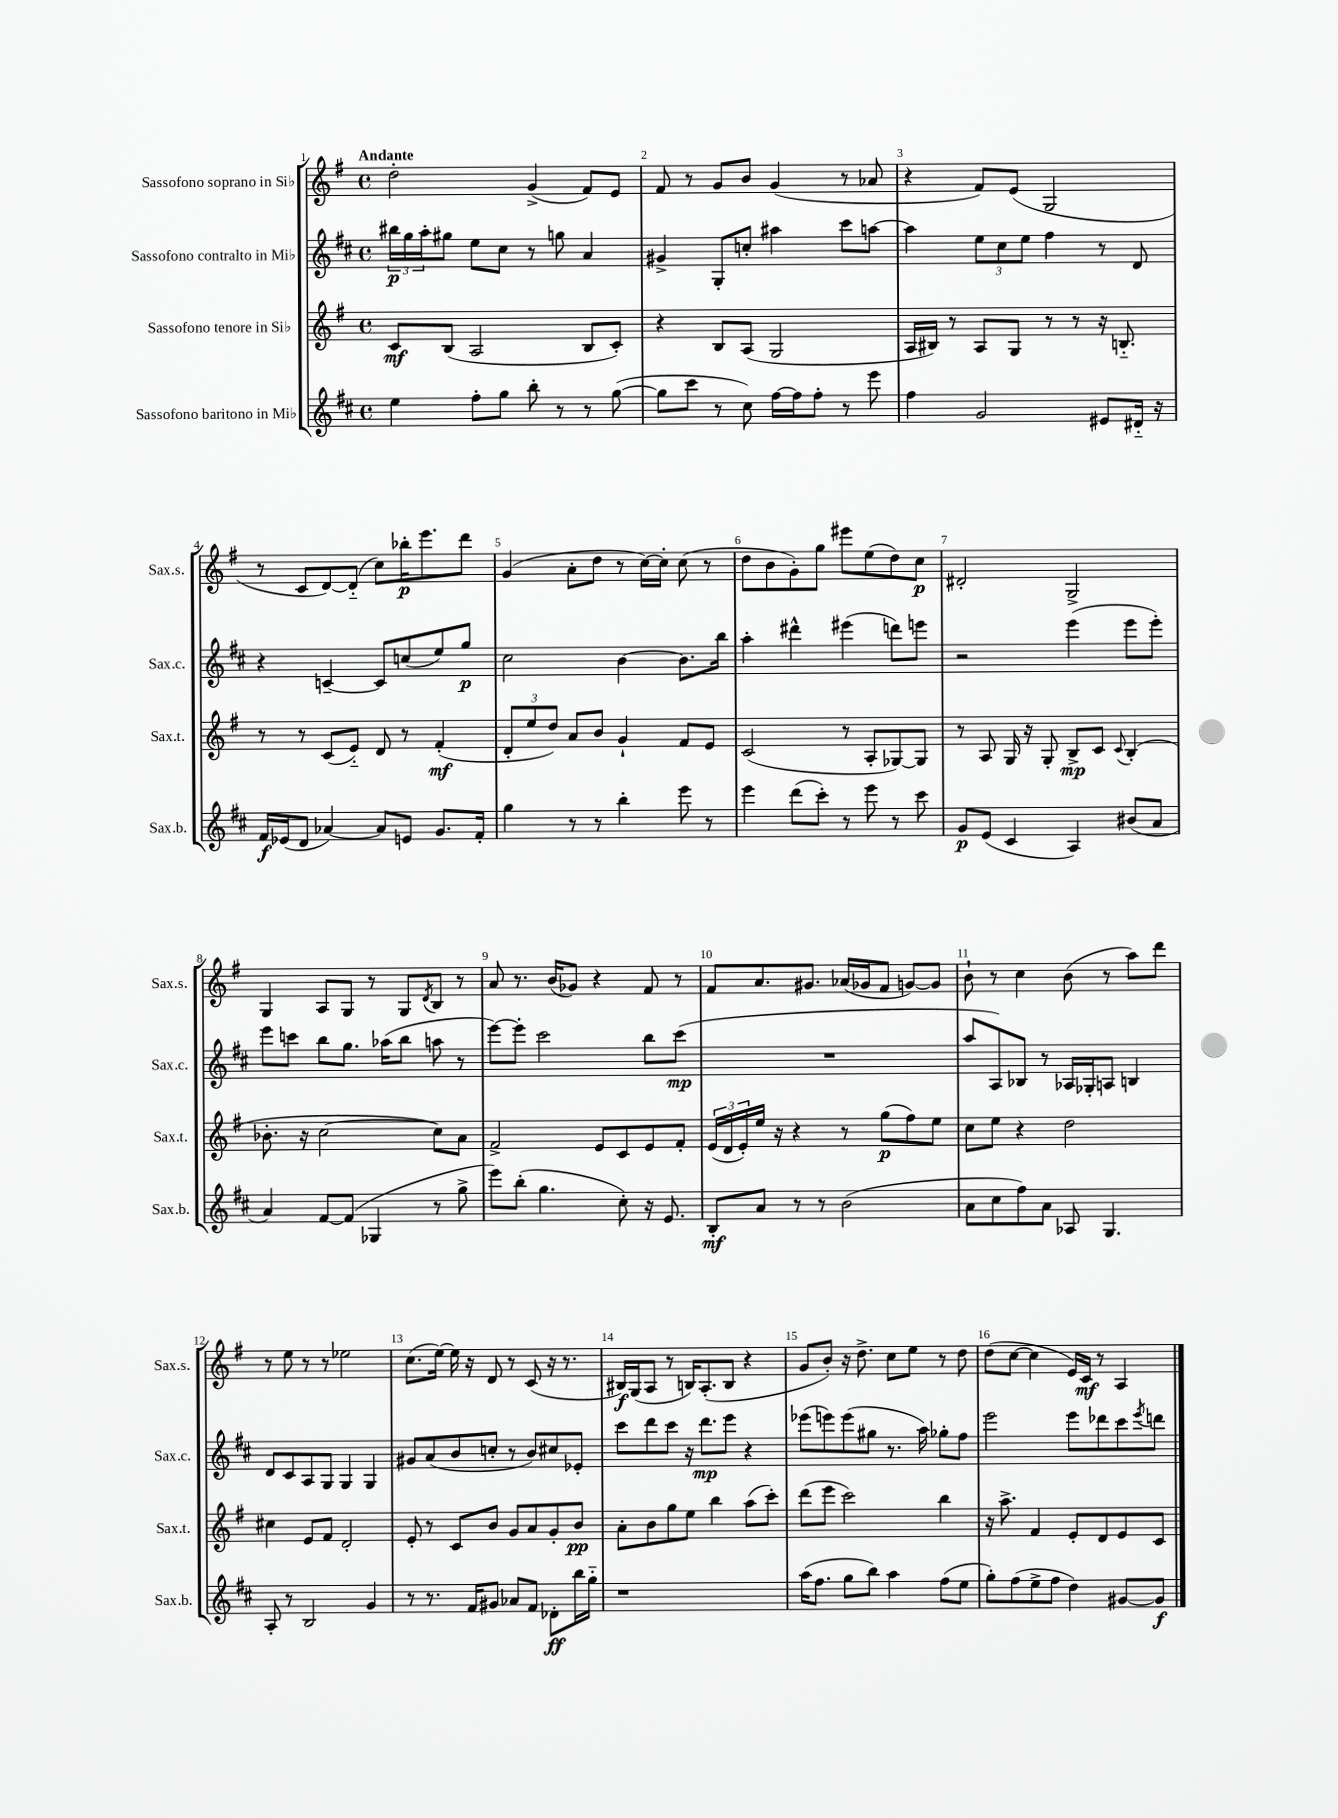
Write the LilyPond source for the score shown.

<<
\new StaffGroup <<
\new Staff = "s0" \with { instrumentName = "Sassofono soprano in Sib" shortInstrumentName = "Sax.s." } {
    \clef treble \key g \major \defaultTimeSignature \time 4/4 \tempo "Andante"
    d''2-. g'4->( fis'8) e'8 |
    fis'8 r8 g'8 b'8 g'4( r8 aes'8 |
    r4 fis'8) e'8( g2 |
    r8 c'8 d'8~) d'8-_( c''8) bes''16-.\p e'''8. d'''8 |
    g'4( a'8-. d''8 r8 c''16~) c''16-. c''8( r8 |
    d''8 b'8 g'8-.) g''8 eis'''8 e''8( d''8) c''8\p |
    dis'2-. g2-> |
    g4 a8 g8 r8 g8 \acciaccatura { d'8 } b8 r8 |
    a'8 r8. b'16( ges'8) r4 fis'8 r8 |
    fis'8 a'8. gis'8. aes'16( ges'16 fis'8 g'8~) g'8 |
    b'8-! r8 c''4 b'8( r8 a''8) d'''8 |
    r8 e''8 r8 r8 ees''2 |
    c''8.( e''16~) e''16 r16 d'8 r8 c'8( r16 r8. |
    bis16\f) g16( a8 r8 b16) a8.-.( b8 r4 |
    g'8 b'8-.) r16 d''8.-> c''8 e''8 r8 d''8 |
    d''8( c''8~ c''4 e'16) c'16\mf r8 a4 \bar "|." |
}
\new Staff = "s1" \with { instrumentName = "Sassofono contralto in Mib" shortInstrumentName = "Sax.c." } {
    \clef treble \key d \major \defaultTimeSignature \time 4/4
    \tuplet 3/2 { bis''16\p g''16 a''16-. } gis''8 e''8 cis''8 r8 g''8 a'4 |
    gis'4-> g8-. c''8-. ais''4 cis'''8 a''8~ |
    a''4 \tuplet 3/2 { e''8 cis''8 e''8 } fis''4 r8 d'8 |
    r4 c'4~-- c'8 c''8( e''8) g''8\p |
    cis''2 b'4~ b'8. b''16 |
    a''4-. dis'''4-^ eis'''4( d'''8) e'''8 |
    r2 e'''4( e'''8 e'''8-.) |
    e'''8 c'''8 b''8 g''8. aes''16( b''8 a''8 r8 |
    e'''8~) e'''8-. cis'''2 b''8 cis'''8\mp( |
    R1 |
    a''8 a8) bes8 r8 aes16 ges16-. a8 b4 |
    d'8 cis'8 a8 g8 g4 g4 |
    gis'8 a'8( b'8 c''8-. r8 b'8) cis''8 ees'8-. |
    cis'''8 d'''8 cis'''8 r16 d'''8.\mp e'''8 r4 |
    ees'''8( e'''8) e'''8( gis''8 r8. a''16) ges''8-. fis''8 |
    e'''2 e'''8 des'''8 cis'''8 \acciaccatura { e'''8 } d'''8 \bar "|." |
}
\new Staff = "s2" \with { instrumentName = "Sassofono tenore in Sib" shortInstrumentName = "Sax.t." } {
    \clef treble \key g \major \defaultTimeSignature \time 4/4
    c'8\mf b8( a2 b8 c'8-.) |
    r4 b8 a8( g2 |
    a16 bis16) r8 a8 g8 r8 r8 r16 b8.-_ |
    r8 r8 c'8( e'8-_) d'8 r8 fis'4-.\mf( |
    \tuplet 3/2 { d'8-. e''8 d''8) } a'8 b'8 g'4-! fis'8 e'8 |
    c'2( r8 a8-. ges8~) ges8 |
    r8 a8 g16 r16 g8-. b8->\mp c'8 \appoggiatura { c'8 } b4-.( |
    bes'8.-. r16 c''2~ c''8) a'8 |
    fis'2-> e'8 c'8 e'8 fis'8-. |
    \tuplet 3/2 { e'16( d'16 e'16-.) } e''16 r16 r4 r8 g''8\p( fis''8) e''8 |
    c''8 e''8 r4 d''2 |
    cis''4 e'8 fis'8 d'2-. |
    e'8-. r8 c'8 b'8 g'8 a'8 g'8-. b'8\pp |
    a'8-. b'8 g''8 e''8 b''4 a''8( c'''8-.) |
    d'''8( e'''8 c'''2) b''4 |
    r16 a''8.-> fis'4 e'8-. d'8 e'8 c'8 \bar "|." |
}
\new Staff = "s3" \with { instrumentName = "Sassofono baritono in Mib" shortInstrumentName = "Sax.b." } {
    \clef treble \key d \major \defaultTimeSignature \time 4/4
    e''4 fis''8-. g''8 b''8-. r8 r8 g''8~( |
    g''8 cis'''8 r8 cis''8) fis''16~ fis''16 fis''8-. r8 e'''8 |
    fis''4 g'2 eis'8 dis'16-_ r16 |
    fis'16\f ees'16( d'8 aes'4~) aes'8 e'8 g'8. fis'16-. |
    g''4 r8 r8 b''4-. e'''8 r8 |
    e'''4 d'''8( cis'''8-.) r8 e'''8 r8 cis'''8 |
    g'8\p e'8( cis'4 a4) bis'8( a'8 |
    a'4) fis'8~ fis'8( ges4 r8 g''8-> |
    e'''8) b''8-.( g''4. cis''8-.) r16 e'8. |
    b8-.\mf a'8 r8 r8 b'2( |
    a'8 cis''8 fis''8) a'8 aes8 g4. |
    a8-. r8 b2 g'4 |
    r8 r8. fis'16 gis'8 aes'8 fis'8 des'8-.\ff b''16 g''16-_ |
    r1 |
    a''16( fis''8. g''8 b''8) a''4 fis''8( e''8 |
    g''8-.) fis''8( e''8-> fis''8 d''4) gis'8~ gis'8\f \bar "|." |
}
>>
>>
\layout { \context { \Score \override BarNumber.break-visibility = ##(#f #t #t) barNumberVisibility = #all-bar-numbers-visible } }
